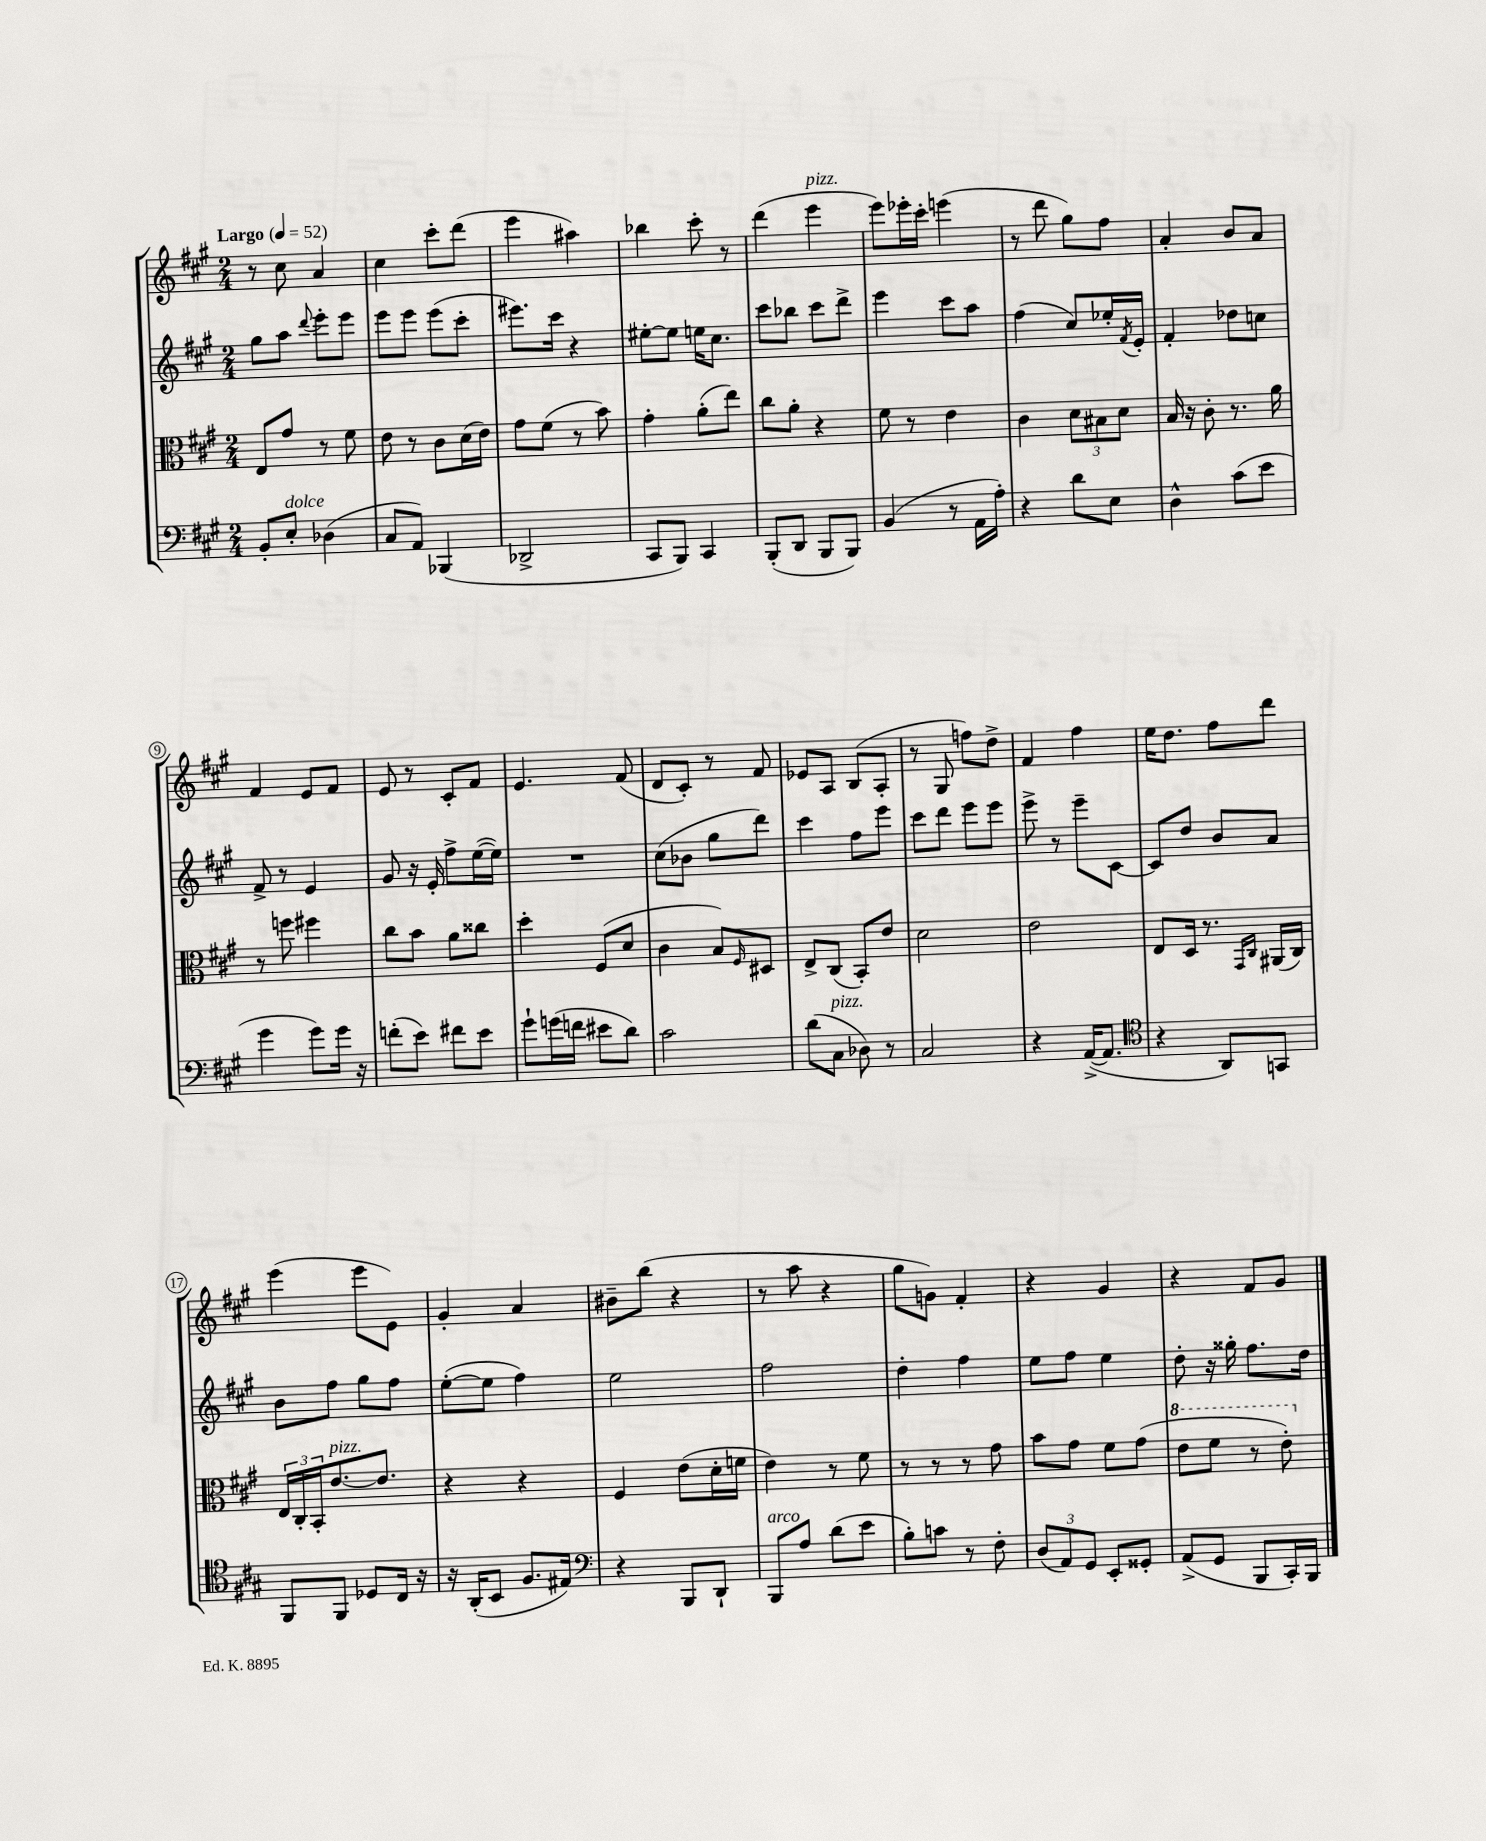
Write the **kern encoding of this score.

**kern	**kern	**kern	**kern
*staff4	*staff3	*staff2	*staff1
*clefF4	*clefC3	*clefG2	*clefG2
*k[f#c#g#]	*k[f#c#g#]	*k[f#c#g#]	*k[f#c#g#]
*M2/4	*M2/4	*M2/4	*M2/4
*MM52	*MM52	*MM52	*MM52
8BB'/L	8E/L	8gg#\L	8r
8E'/J	8g#/J	8aa\J	8cc#\
.	.	8qqddd/	.
(4D-\	8r	8eee'\L	4a/
.	8f#\	8eee\J	.
=	=	=	=
8C#/L	8e\	8eee\L	4cc#\
8AA/J)	8r	8eee\J	.
(4BBB-/	8c#\L	(8eee\L	8ccc#'\L
.	(16d\L	8ccc#'\J	(8ddd\J
.	16e\JJ)	.	.
=	=	=	=
2DD-^/	8g#\L	8.eee#\L)	4eee\
.	(8f#\J	.	.
.	.	16ccc#\Jk	.
.	8r	4r	4aa#\)
.	8b\)	.	.
=	=	=	=
8CC#/L	4g#'\	[8ee#'\L	4bb-\
8BBB/J)	.	8ee#\]J	.
4CC#/	(8a'\L	16ee\LK	8ccc#'\
.	.	8.cc#\J	.
.	8ee\J)	.	8r
=	=	=	=
(8BBB'/L	8cc#\L	8ccc#\L	(4ddd\
8DD/J	8a'\J	8bb-\J	.
8BBB/L	4r	8ccc#\L	4eee\
8BBB/J)	.	8ddd^\J	.
=	=	=	=
(4BB/	8f#\	4eee\	8eee\L)
.	8r	.	16eee-'\L
.	.	.	16ccc#'\JJ
8r	4e\	8ccc#\L	(4eee\
16AA\LL	.	8aa\J	.
16A'\JJ)	.	.	.
=	=	=	=
4r	4c#\	(4ff#\	8r
.	.	.	8ddd\
8d\L	12d\L	8cc#/L)	8gg#\L)
.	12B#\	.	.
8E\J	.	16ee-'/L	8ff#\J
.	12d\J	.	.
.	.	8qf#/	.
.	.	16e'/JJ	.
=	=	=	=
4D^^\	16B/	4f#'/	4a'/
.	16r	.	.
.	8c#'\	.	.
(8c#\L	8.r	8dd-\L	8b/L
8e\J	.	8cc\J	8a/J
.	16a\	.	.
=	=	=	=
4g#\	8r	8f#^/	4f#/
.	8ff\	8r	.
8g#\L)	4ff#\	4e/	8e/L
16g#\Jk	.	.	8f#/J
16r	.	.	.
=	=	=	=
(8f'\L	8cc#\L	8g#/	8e/
8e\J)	8b\J	16r	8r
.	.	16e'/	.
8f#\L	8a\L	8ff#^\L	8c#'/L
8e\J	8cc##\J	([16ee\L	8f#/J
.	.	16ee\]JJ)	.
=	=	=	=
8g#`\L	4dd'\	2r	4.e/
(16g\L	.	.	.
16f\JJ	.	.	.
8e#\L	(8F#/L	.	.
8d\J)	8d/J	.	(8f#/
=	=	=	=
2c#\	4c#\	(8cc#\L	8d/L
.	.	8b-\J	8c#'/J)
.	8B/L)	8gg#\L	8r
.	16qqF#/	.	.
.	8D#/J	8ddd\J)	8f#/
=	=	=	=
(8d\L	8E^/L	4ccc#\	8e-/L
8C#\J	(8C#/J	.	8A/J
8D-\)	8BB'/L)	8ff#\L	(8B/L
8r	8e/J	8eee\J	8A'/J
=	=	=	=
2C#/	2d\	8ccc#\L	8r
.	.	8ddd\J	8G#/
.	.	8eee\L	8ff\L)
.	.	8eee\J	8dd^\J
=	=	=	=
4r	2e\	8eee^\	4f#/
.	.	8r	.
([16AA^/LK	.	8eee~\L	4ff#\
8.AA/]J	.	.	.
.	.	[8c#\J	.
=	=	=	=
*clefC4	*	*	*
4r	8E/L	8c#/]L	16ee\LK
.	.	.	8.dd\J
.	16D/Jk	8dd/J	.
.	8.r	.	.
8AA/L)	.	8b/L	8ff#\L
.	16qqGG#/LL	.	.
.	16qqC#/JJ	.	.
8GG/J	(16AA#/LL	8a/J	8ddd\J
.	16C#/JJ)	.	.
=	=	=	=
8FF#/L	24E/LL	8b\L	(4eee\
.	24C#'/	.	.
.	24BB'/J	.	.
8FF#/J	[8.e/	8ff#\J	.
8D-/L	.	8gg#\L	8eee\L
.	8.e/]J	.	.
16C#/Jk	.	8ff#\J	8e\J)
16r	.	.	.
=	=	=	=
16r	4r	([8ee'\L	4g#'/
(16AA'/LK	.	.	.
8BB/J	.	8ee\]J	.
8.F#/L	4r	4ff#\)	4a/
16E#/Jk)	.	.	.
=	=	=	=
*clefF4	*	*	*
4r	4F#/	2ee\	8b#~\L
.	.	.	(8bb\J
8BBB/L	(8e\L	.	4r
8DD`/J	16d'\L	.	.
.	16f\JJ	.	.
=	=	=	=
8BBB/L	4e\)	2ff#\	8r
8A/J	.	.	8aa\
(8d\L	8r	.	4r
8e\J	8f#\	.	.
=	=	=	=
8B'\L)	8r	4dd'\	8gg#\L
8c\J	8r	.	8g\J)
8r	8r	4ff#\	4f#'/
8F#'\	8g#\	.	.
=	=	=	=
(12D/L	8b\L	8ee\L	4r
12AA/)	.	.	.
.	8g#\J	8ff#\J	.
12GG#/J	.	.	.
8EE'/L	8f#\L	4ee\	4g#/
8GG##'/J	(8g#\J	.	.
=	=	=	=
(8AA^/L	8ee\L	8dd'\	4r
8GG#/J	8ff#\J	16r	.
.	.	16gg##'\	.
8BBB/L	8r	8.ff#\L	8f#/L
16CC#'/L)	8ee'\)	.	8g#/J
16BBB/JJ	.	16dd\Jk	.
==	==	==	==
*-	*-	*-	*-
